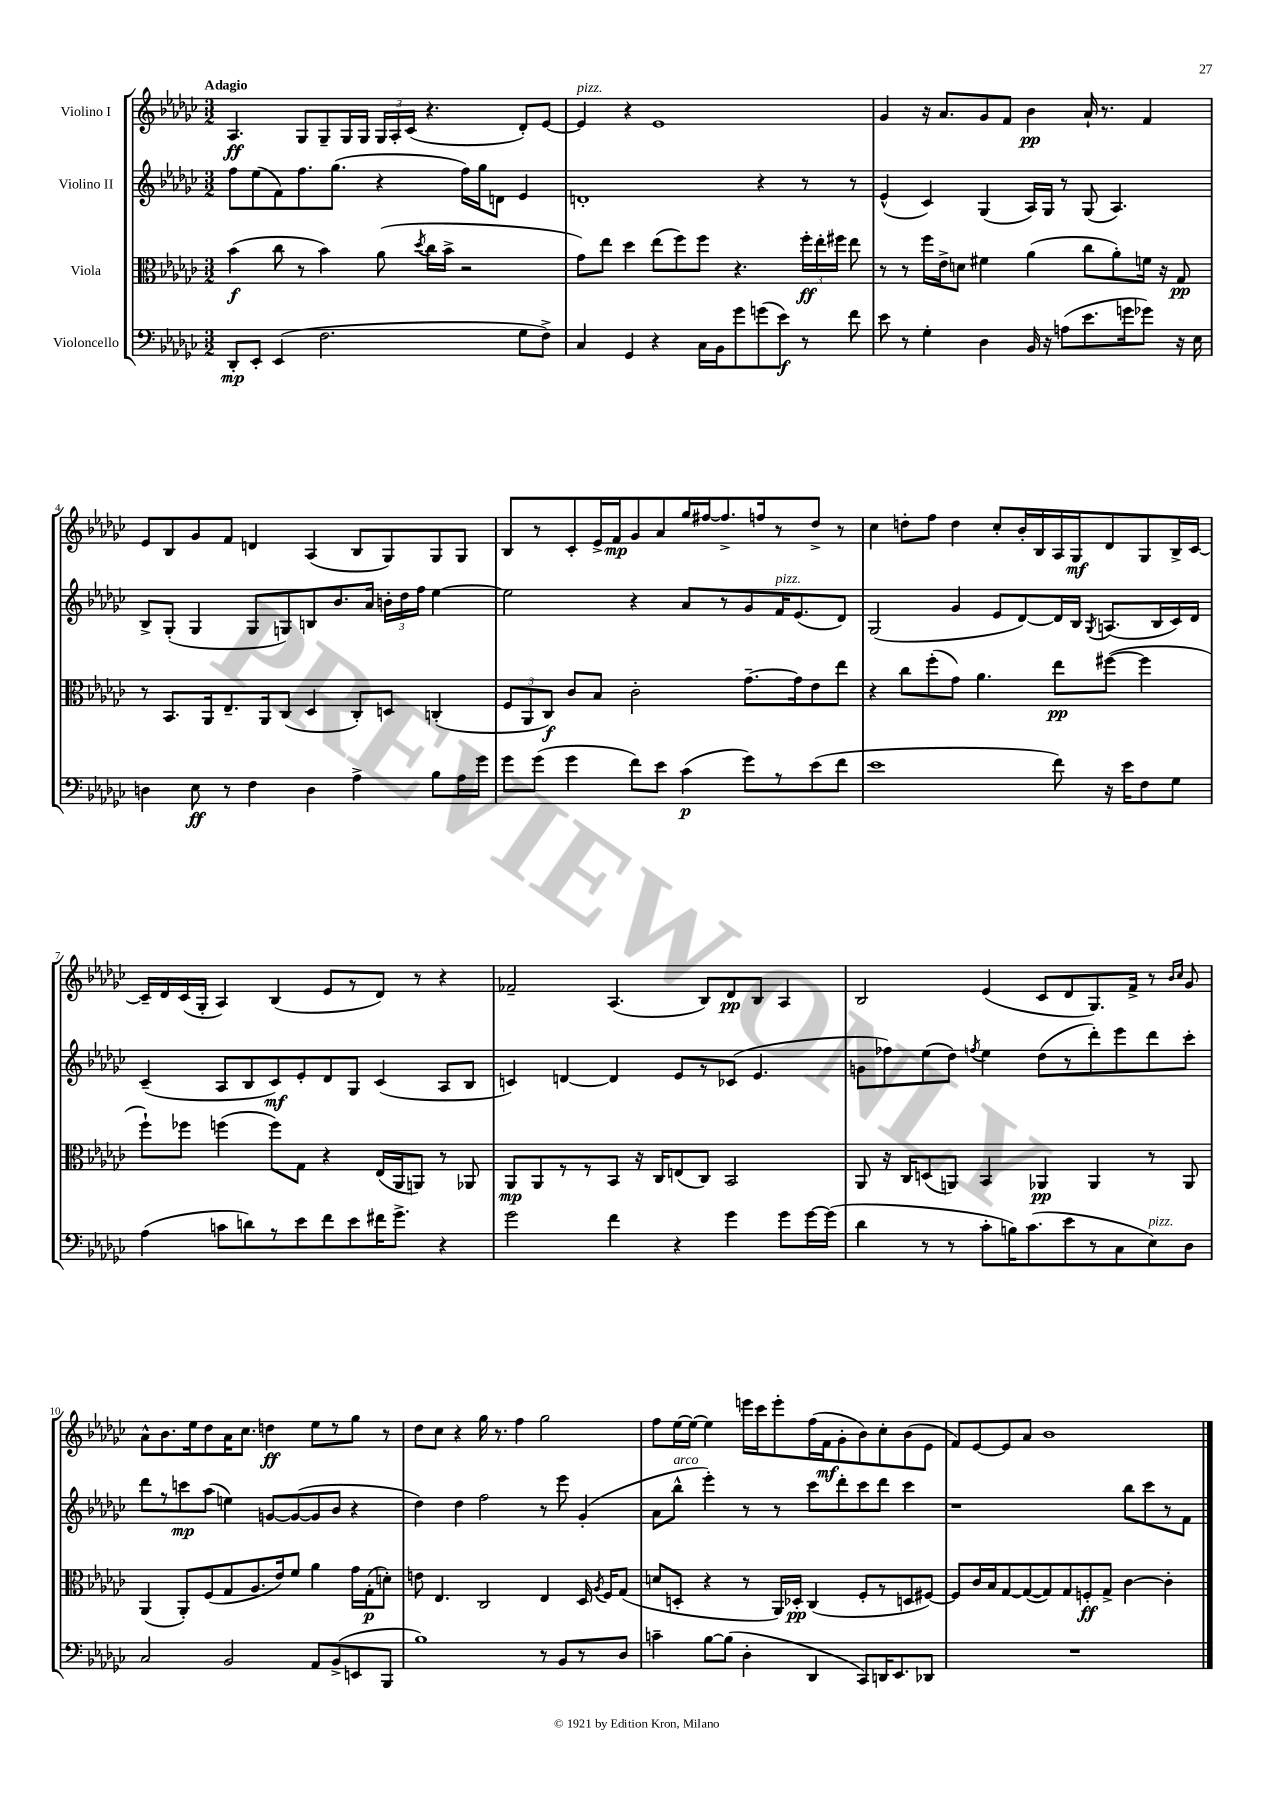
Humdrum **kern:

**kern	**kern	**kern	**kern
*staff4	*staff3	*staff2	*staff1
*clefF4	*clefC3	*clefG2	*clefG2
*k[b-e-a-d-g-c-]	*k[b-e-a-d-g-c-]	*k[b-e-a-d-g-c-]	*k[b-e-a-d-g-c-]
*M3/2	*M3/2	*M3/2	*M3/2
8DD-'/L	(4b-\	8ff\L	4.A-/
8EE-'/J	.	(8ee-\	.
(4EE-/	8cc-\	8f\)	.
.	8r	8.ff\	8G-/L
2.F\	4b-\)	.	8G-~/
.	.	(8.gg-\J	.
.	.	.	16G-/L
.	.	.	16G-/JJ
.	(8a-\	4r	24G-/LL
.	.	.	24A-'/
.	.	.	(24c-/JJ
.	8qdd-/	.	.
.	16cc-\LL	.	4.r
.	16b-^\JJ	.	.
.	2r	16ff\LL)	.
.	.	16gg-\J	.
.	.	8d\J	.
8G-\L	.	4e-/	8d-'/L)
8F^\J)	.	.	[8e-/J
=	=	=	=
4C-/	8g-\L)	1d'	4e-/]
.	8ee-\J	.	.
4GG-/	4dd-\	.	4r
4r	(8ee-\L	.	1e-
.	8ff\)	.	.
16C-\LL	8ff\J	.	.
16BB-\J	.	.	.
8g-\	4.r	.	.
(8g\	.	4r	.
8e-\J)	.	.	.
8r	24ff'\LL	8r	.
.	24ee-'\	.	.
.	24ff#\JJ	.	.
8f\	8ee-\	8r	.
=	=	=	=
8e-\	8r	(4e-^^/	4g-/
8r	8r	.	.
4G-'\	16ff\LL	4c-/)	16r
.	16e-^\J	.	8.a-/L
.	8d\J	.	.
4D-\	4f#\	(4G-/	8g-/
.	.	.	8f/J
16BB-/	(4a-\	16A-/LL)	4b-\
16r	.	16G-/JJ	.
(8A\L	.	8r	.
8.e-\	8cc-\L	(8G-/	16a-`/
.	.	.	8.r
.	8a-'\)	4.A-/)	.
16g\k	.	.	.
8g-\J)	16f\Jk	.	4f/
.	16r	.	.
16r	8G-/	.	.
16E-\	.	.	.
=	=	=	=
4D\	8r	8B-^/L	8e-/L
.	8.BB-/L	(8G-'/J	8B-/
8E-\	.	4G-/	8g-/
.	16AA-/k	.	.
8r	8.E-~/	.	8f/J
4F\	.	8G-/L	4d/
.	16AA-/k	.	.
.	(8C-/J	8G/)	.
4D\	4D-/	8B/	(4A-/
.	.	8.b-/	.
4A-^\	8C-'/L)	.	8B-/L
.	.	16a-/Jk	.
.	8D/J	24b'\LL	8G-/)
.	.	24dd-\	.
.	.	24ff\JJ	.
8B-\L	(4C'/	[4ee-\	8G-/
16A-\L	.	.	8G-/J
16g-\JJ	.	.	.
=	=	=	=
8g-\L	12F/L	2ee-\]	8B-/L
.	12AA-/	.	.
(8g-\J	.	.	8r
.	12C-/J)	.	.
4g-\	8c-/L	.	8c-'/
.	8B-/J	.	16e-^/L
.	.	.	16f/J
8f\L)	2c-'\	4r	8g-/
8e-\J	.	.	8a-/
(4c-\	.	8a-/L	16gg-/L
.	.	.	[16ff#/J
.	.	8r	8.ff#^/]
8g-\L)	[8.g-~\L	8g-/	.
.	.	.	16ff/k
8r	.	16f/K	8r
.	16g-\]k	(8.e-/	.
(8e-\	8e-\	.	8dd-^/J
8f\J	8ee-\J	8d-/J)	8r
=	=	=	=
1e-	4r	(2G-/	4cc-\
.	8cc-\L	.	8dd'\L
.	(8ff'\	.	8ff\J
.	8g-\J)	4g-/	4dd\
.	4.a-\	.	.
.	.	8e-/L	8cc-'/L
.	.	[8d-/)	16b-'/L
.	.	.	16B-/
8f\)	8ee-\L	16d-/]L	16A-/
.	.	16B-/JJ	16G-/J
.	.	8qG-/	.
16r	([8ff#\J	(8.A/L	8d-/
16e-\LK	.	.	.
8F\	4ff#\]	.	8G-/
.	.	16B-/L	.
8G-\J	.	16c-/)	16B-^/L
.	.	16d-/JJ	[16c-/JJ
=	=	=	=
(4A-\	8ff`\L)	(4c-~/	16c-~/]LL
.	.	.	16d-/
.	8ff-\J	.	(16c-/
.	.	.	16G-'/JJ
8c\L	(4ff\	8A-/L	4A-/)
8d\)	.	8B-/	.
8r	8ff\L)	8c-/)	(4B-/
8e-\	8G-\J	8e-'/	.
8f\	4r	8d-/	8e-/L
8e-\	.	8G-/J	8r
16f#\K	(16E-/LL	(4c-/	8d-/J)
8.g-^\J	16AA-/J	.	.
.	8AA/J)	.	8r
4r	8r	8A-/L	4r
.	8AA-/	8B-/J	.
=	=	=	=
2g-\	8AA-/L	4c/)	2f-~/
.	8AA-/	.	.
.	8r	[4d/	.
.	8r	.	.
4f\	8BB-/J	4d/]	(4.A-/
.	16r	.	.
.	16C-/LK	.	.
4r	(8E/	8e-/L	.
.	8C-/J)	8r	8B-/L)
4g-\	2BB-/	(8c-/J	8d-/
.	.	4.e-/	8B-/J
8g-\L	.	.	4A-/
[16g-\L	.	.	.
(16g-\]JJ	.	.	.
=	=	=	=
4d-\	8AA-/	8g\L	2B-/
.	16r	8ff-\)	.
.	16C-/LK	.	.
8r	(8D/	(8ee-\	.
8r	8AA/J)	8dd-\J)	.
.	.	8qff/	.
8c-'\L	4BB-/	4ee-\	(4e-/
16B\K)	.	.	.
(8.c-\	.	.	.
.	4AA-/	(8dd-\L	8c-/L
8e-\	.	8r	8d-/
8r	4AA-/	8ddd-'\)	8.G-/)
8C-\	.	8eee-\	.
.	.	.	16f^/Jk
8E-\)	8r	8ddd-\	8r
.	.	.	16qqb-/LL
.	.	.	16qqcc-/JJ
8D-\J	8AA-/	8ccc-'\J	8g-/
=	=	=	=
2C-/	(4AA-/	8ddd-\L	8a-^^\L
.	.	8r	8.b-\
.	8AA-'/L)	8ccc\	.
.	.	.	16ee-\k
.	(8F/	(8aa-\J	8dd-\
2BB-/	8G-/	4ee\)	16a-\K
.	.	.	8.cc-\J
.	8.A-/	.	.
.	.	[8g/L	4dd\
.	16e-/k)	.	.
.	8f/J	(8g/_	.
8AA-/L	4a-\	8g/]	8ee-\L
(8BB-^/	.	8b-/J	8r
8EE/	16g-\LL	4r	8gg-\J
.	(16G-'\J	.	.
8BBB-/J	8d'\J)	.	8r
=	=	=	=
1B-)	8e\	4dd-\)	8dd-\L
.	4.E-/	.	8cc-\J
.	.	4dd-\	4r
.	2C-/	2ff\	16gg-\
.	.	.	8.r
.	.	.	4ff\
8r	4E-/	8r	2gg-\
8BB-/L	.	8eee-\	.
8r	16D-/	(4g-'/	.
.	8qA-/	.	.
.	16F/LK	.	.
8D-/J	(8G-/J	.	.
=	=	=	=
4c~\	8d/L	8a-\L	8ff\L
.	8D'/J	8bb-^^\J	[16ee-\L
.	.	.	16ee-\_JJ
[8B-\L	4r	4eee-'\)	4ee-\]
(8B-\]J	.	.	.
4D-'\	8r	8r	16eee\LL
.	.	.	16ccc-\J
.	16AA-/LL)	8r	8eee'\
.	16D-'/JJ	.	.
4DD-/	(4C-/	8ccc-\L	(16ff\L
.	.	.	16f\J
.	.	8ddd-'\	8g-'\
8CC-/L)	8F'/L	8ccc-\	8b-\)
16DD/K	8r	8ddd-\J	8cc-'\
8.EE-/	.	.	.
.	8D/	4ccc-\	(8b-\
8DD-/J	[8F#/J)	.	8e-\J
=	=	=	=
1.r	8F#/]L	1r	8f/L)
.	16c-/L	.	[8e-/
.	16B-/J	.	.
.	[8G-/	.	8e-/]
.	(8G-/_	.	8a-/J
.	8G-/])	.	1b-
.	8G-/	.	.
.	8F'/	.	.
.	8G-^/J	.	.
.	[4c-\	8bb-\L	.
.	.	8ccc-\	.
.	4c-'\]	8r	.
.	.	8f\J	.
==	==	==	==
*-	*-	*-	*-
